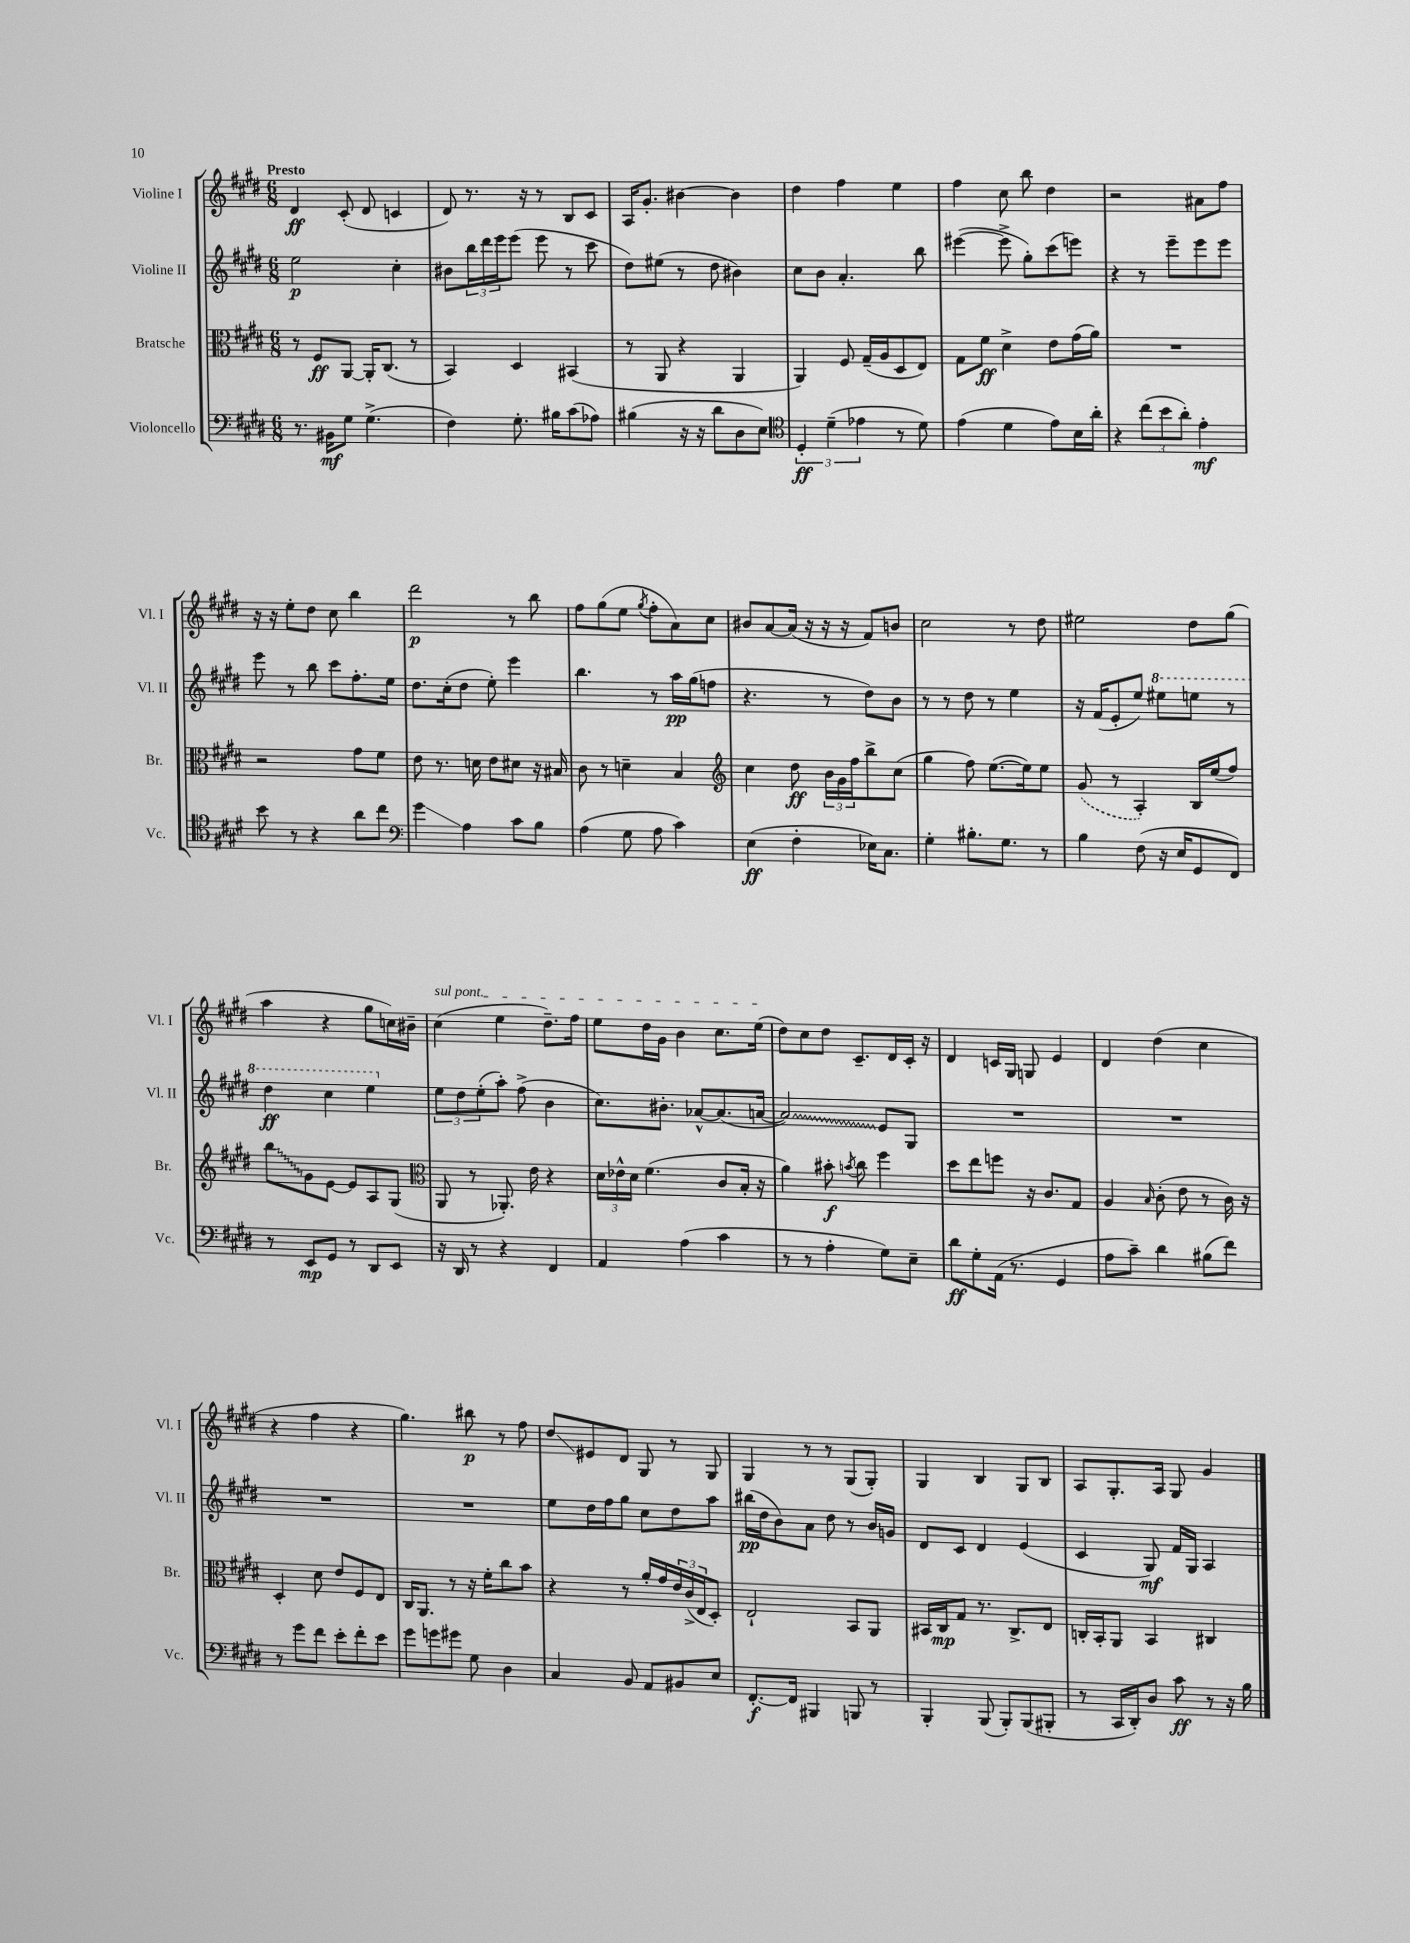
<<
\new StaffGroup <<
\new Staff = "s0" \with { instrumentName = "Violine I" shortInstrumentName = "Vl. I" } {
    \clef treble \key e \major \numericTimeSignature \time 6/8 \tempo "Presto"
    dis'4\ff cis'8-.( dis'8 c'4 |
    dis'8) r8. r16 r8 b8 cis'8 |
    a16 gis'8.-. bis'4~ bis'4 |
    dis''4 fis''4 e''4 |
    fis''4 cis''8 b''8 dis''4 |
    r2 ais'8 fis''8 |
    r16 r16 e''8-. dis''8 cis''8 b''4 |
    dis'''2\p r8 b''8 |
    fis''8 gis''8( e''8 \acciaccatura { gis''8 } fis''8-. a'8) cis''8 |
    bis'8 a'8~ a'16( r16 r16 r16 fis'8) b'8 |
    cis''2 r8 dis''8 |
    eis''2 dis''8 gis''8( |
    a''4 r4 gis''8 c''16) bis'16-- |
    \once \override TextSpanner.bound-details.left.text = \markup { \italic "sul pont." } cis''4\startTextSpan( e''4 dis''8.--) fis''16 |
    e''8 dis''16 gis'16 b'4 cis''8. e''16\stopTextSpan( |
    dis''8) cis''8 dis''8 cis'8.-- dis'16 cis'16-. r16 |
    dis'4 c'16 gis16 g8 e'4 |
    dis'4 dis''4( cis''4 |
    r4 fis''4 r4 |
    gis''4.) bis''8\p r8 fis''8 |
    dis''8\glissando eis'8 dis'8 gis8 r8 gis8 |
    gis4 r8 r8 gis8( gis8-.) |
    gis4 b4 gis8 b8 |
    a8 gis8.-. a16 gis8 gis'4 \bar "|." |
}
\new Staff = "s1" \with { instrumentName = "Violine II" shortInstrumentName = "Vl. II" } {
    \clef treble \key e \major \numericTimeSignature \time 6/8
    e''2\p cis''4-. |
    bis'8 \tuplet 3/2 { b''16 dis'''16 e'''16 } e'''8( e'''8 r8 cis'''8 |
    dis''8) eis''8( r8 dis''8 bis'4) |
    cis''8 b'8 a'4.-. b''8 |
    eis'''4~( eis'''8-> gis''8-.) cis'''8( e'''8) |
    r4 r8 e'''8-- e'''8 e'''8 |
    e'''8 r8 b''8 cis'''8 fis''8.-. e''16 |
    dis''8. cis''16-.( dis''8 e''8-.) e'''4 |
    b''4. r8 a''16\pp gis''16( f''8 |
    r4. r8 dis''8) b'8 |
    r8 r8 dis''8 r8 e''4 |
    r16 fis'16( e'8-. e''8) \ottava #1 eis'''8 e'''8 r8 |
    dis'''4\ff cis'''4 e'''4 \ottava #0 |
    \tuplet 3/2 { e''8 dis''8 e''8-.( } a''8-.) fis''8->( b'4 |
    cis''8.) bis'8.-. aes'8~-^ aes'8.( a'16~ |
    \once \override Glissando.style = #'zigzag a'2\glissando) e'8 gis8 |
    R2. |
    R2. |
    R2. |
    R2. |
    e''8 dis''16 fis''16 gis''8 cis''8 dis''8 a''8 |
    bis''16\pp( dis''16 b'8) a'8 dis''8 r8 b'16 g'16 |
    dis'8 cis'8 dis'4 e'4( |
    cis'4 gis8\mf) fis'16 gis16 a4 \bar "|." |
}
\new Staff = "s2" \with { instrumentName = "Bratsche" shortInstrumentName = "Br." } {
    \clef alto \key e \major \numericTimeSignature \time 6/8
    r8 fis8\ff a,8~ a,16-. cis8.( r8 |
    b,4) dis4 bis,4( |
    r8 a,8 r4 a,4 |
    a,4) fis8 gis16--( a16 dis8 e8) |
    gis8 fis'8\ff dis'4-> e'8 gis'16( a'16) |
    R2. |
    r2 gis'8 fis'8 |
    e'8 r8. d'16 e'8 dis'8 r16 bis16 |
    cis'8 r8 d'4-- b4 |
    \clef treble cis''4 dis''8\ff \tuplet 3/2 { b'16 gis'16 fis''16 } b''8-> cis''8( |
    gis''4 fis''8) e''8.~( e''16) e''8 |
    \once \slurDashed gis'8( r8 a4-.) b16 e''16( fis''8) |
    \once \override Glissando.style = #'zigzag b''8\glissando gis'8 e'8~ e'8 a8 gis8( |
    \clef alto a,8 r8 aes,8.-.) e'16 r4 |
    \tuplet 3/2 { dis'16 ees'16-^ dis'16 } fis'4.( cis'8 b16-. r16 |
    a'4) bis'8-.\f \acciaccatura { b'8 } cis''8 fis''4 |
    dis''8 e''8 f''8 r16 cis'8. gis8 |
    a4 \grace { b16 } cis'8-.( e'8 r8 cis'16) r16 |
    dis4-. dis'8 e'8 fis8 e8 |
    cis16 a,8. r8 r16 fis'16-. cis''8 b'8 |
    r4 r8 a'16-. gis'16 \tuplet 3/2 { e'16 cis'16->( e16 } dis8-.) |
    e2-! b,8 a,8 |
    bis,16 cis16\mp gis8 r8. cis8.-> e8 |
    c16-. b,16-. a,8 b,4 cis4 \bar "|." |
}
\new Staff = "s3" \with { instrumentName = "Violoncello" shortInstrumentName = "Vc." } {
    \clef bass \key e \major \numericTimeSignature \time 6/8
    r8. bis,16\mf gis8 gis4.->( |
    fis4) gis8.-. bis16 cis'8( aes8) |
    bis4( r16 r16 dis'8 dis8 e8) |
    \clef tenor \tuplet 3/2 { dis4-.\ff dis'4--( ees'4 } r8 dis'8) |
    e'4( dis'4 e'8) b16 a'16-. |
    r4 \tuplet 3/2 { cis''8( b'8 a'8-.) } e'4-.\mf |
    b'8 r8 r4 a'8 cis''8 |
    \clef bass gis'4\glissando a4 cis'8 b8 |
    a4( gis8 a8 cis'4) |
    e4\ff( fis4-. ees16) cis8. |
    gis4-. bis8.-. gis8. r8 |
    b4 fis8( r16 e16 gis,8 fis,8) |
    r8 e,8\mp gis,8 r8 dis,8 e,8 |
    r16 dis,16 r8 r4 fis,4 |
    a,4 a4( cis'4 |
    r8 r8 a4-. gis8) e8-- |
    dis'8\ff gis8-. a,16( r8. gis,4 |
    a8 cis'8--) dis'4 bis8( fis'8) |
    r8 gis'8 fis'8 e'8-. fis'8-. e'8 |
    gis'8 g'8 gis'8 gis8 dis4 |
    cis4 b,8 a,8 bis,8 e8 |
    fis,8.~-.\f fis,16 bis,,4 b,,8 r8 |
    b,,4-. b,,8( b,,8-.) b,,8( bis,,8-. |
    r8 cis,16 dis,16-.) dis8 cis'8\ff r8 r16 b16 \bar "|." |
}
>>
>>
\layout { \context { \Score \remove "Bar_number_engraver" } }
